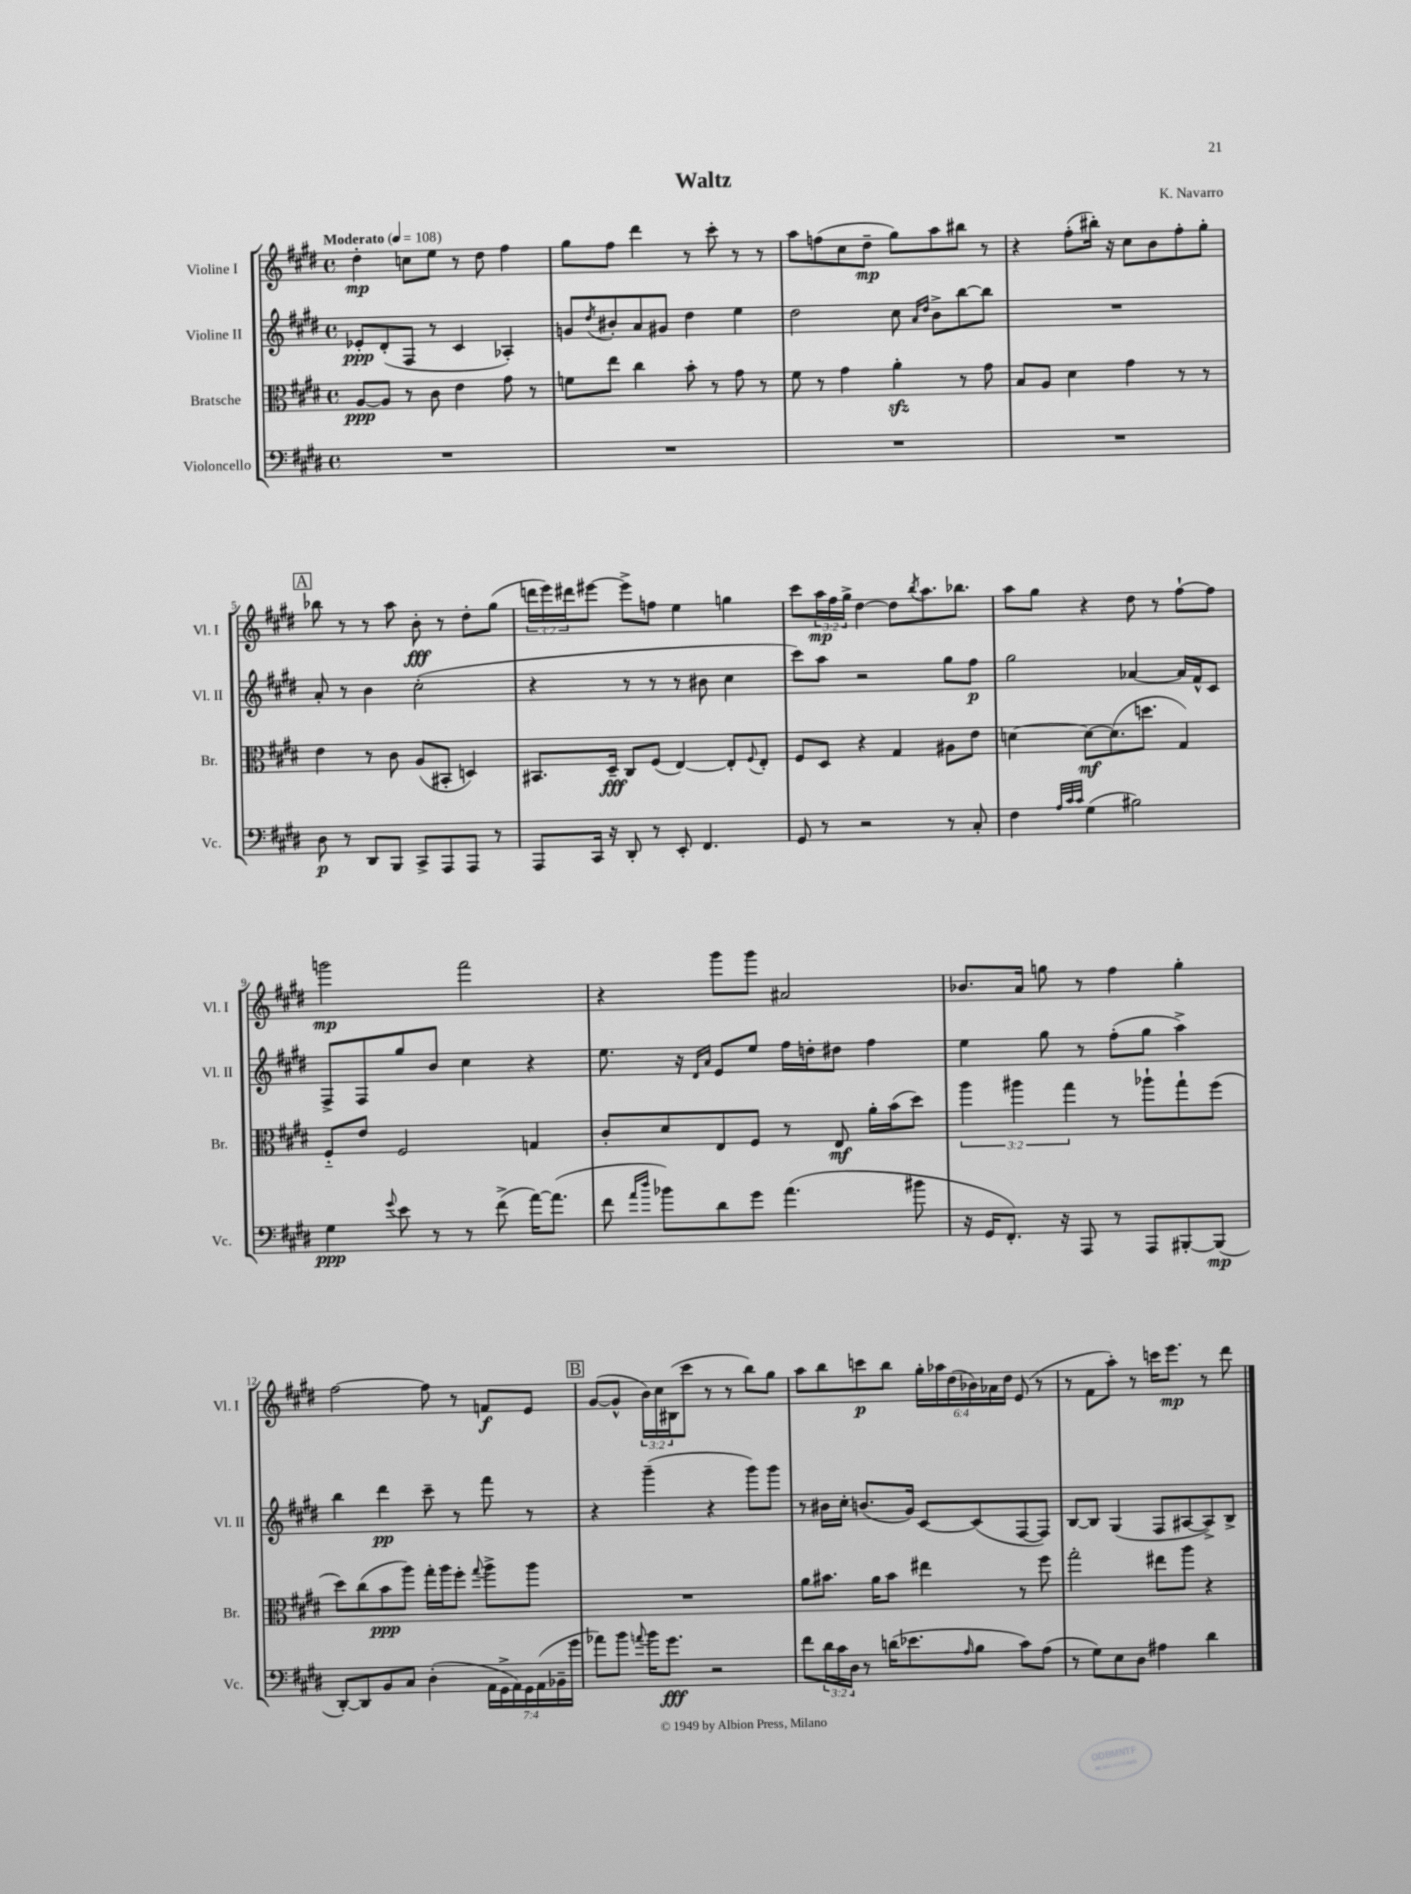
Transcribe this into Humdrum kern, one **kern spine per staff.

**kern	**kern	**kern	**kern
*staff4	*staff3	*staff2	*staff1
*clefF4	*clefC3	*clefG2	*clefG2
*k[f#c#g#d#]	*k[f#c#g#d#]	*k[f#c#g#d#]	*k[f#c#g#d#]
*M4/4	*M4/4	*M4/4	*M4/4
*met(c)	*met(c)	*met(c)	*met(c)
*MM108	*MM108	*MM108	*MM108
1r	[8A/L	8e-'/L	4dd#'\
.	8A/]J	(8d#'/	.
.	8r	8F#/J	8cc\L
.	8c#\	8r	8ee\J
.	4e\	4c#/	8r
.	.	.	8dd#\
.	8g#\	4A-'/)	4ff#\
.	8r	.	.
=	=	=	=
1r	8f\L	8g/L	8gg#\L
.	.	8qdd#/	.
.	8ee\J	8b#'/	8ff#\J
.	4cc#\	8a/	4ddd#\
.	.	8g#/J	.
.	8b'\	4dd#\	8r
.	8r	.	8ccc#'\
.	8g#\	4ee\	8r
.	8r	.	8r
=	=	=	=
1r	8f#\	2dd#\	8aa\L
.	8r	.	(8ff\
.	4g#\	.	8cc#\
.	.	.	8dd#~\J
.	4a'\	8cc#\	8gg#\L)
.	.	16qqa/LL	.
.	.	16qqdd#/JJ	.
.	.	8b^\L	8aa\
.	8r	[8bb\	8bb#\J
.	8g#\	8bb\]J	8r
=	=	=	=
1r	8B/L	1r	4r
.	8A/J	.	.
.	4d#\	.	(8ff#'\L
.	.	.	16bb#'\Jk)
.	.	.	16r
.	4g#\	.	8cc#\L
.	.	.	8b\
.	8r	.	8ff#'\
.	8r	.	8gg#'\J
=	=	=	=
8D#\	4e\	8a'/	8bb-\
8r	.	8r	8r
8DD#/L	8r	4b\	8r
8BBB/J	8c#\	.	8aa\
8CC#^/L	(8A/L	(2cc#'\	8b'\
8AAA/	8BB#'/J	.	8r
8AAA/J	4D/)	.	8dd#'\L
8r	.	.	(8gg#\J
=	=	=	=
8AAA/L	8.BB#/L	4r	24ddd\LL
.	.	.	24eee\)
.	.	.	24ddd#\J
16CC#/Jk	.	.	[8eee#\J
16r	16D#~/Jk	.	.
8DD#'/	8C#/L	8r	8eee#^\]L
8r	(8F#/J	8r	8ff\J
8EE'/	[4E/)	8r	4ee\
4.FF#/	.	8b#\	.
.	8E'/]L	4cc#\	4gg\
.	8qqF#/	.	.
.	8E'/J	.	.
=	=	=	=
8GG#/	8F#/L	8ccc#\L)	8ccc#\L
8r	8D#/J	8aa\J	24aa\L
.	.	.	24ff#\
.	.	.	24gg#^\JJ
2r	4r	2r	[4dd#\
.	4G#/	.	8dd#\]L
.	.	.	8qbb/
.	.	.	8.aa\
8r	8A#\L	8gg#\L	.
.	.	.	8.bb-\J
8C#'/	8e\J	8ff#\J	.
=	=	=	=
4F#\	[4d\	2gg#\	8aa\L
.	.	.	8gg#\J
32qqA/LLL	.	.	.
32qqc#/	.	.	.
32qqc#/JJJ	.	.	.
(4G#\	8d\_L	.	4r
.	(8.d\]	.	.
2B#\)	.	[4a-/	8dd#\
.	8.dd\J	.	.
.	.	.	8r
.	4G#/)	16a-/]LL	[8ff#`\L
.	.	16f#^^/J	.
.	.	8c#/J	8ff#\]J
=	=	=	=
4G#\	8F#'~/L	8F#^/L	2ggg\
.	8e/J	8F#/	.
8qqg#/	.	.	.
8e\	2F#/	8gg#/	.
8r	.	8b/J	.
8r	.	4cc#\	2fff#\
(8f#^\	.	.	.
[16a\LK)	4G/	4r	.
(8.a\]J	.	.	.
=	=	=	=
8f#\	8c#'/L	8.ee\	4r
16qqa/LL	.	.	.
16qqdd#/JJ	.	.	.
8b-\L)	8d#/	.	.
.	.	16r	.
.	.	16qqd#/LL	.
.	.	16qqa/JJ	.
8d#\	8E/	8e/L	8ggg#\L
8g#\J	8F#/J	8ee/J	8ggg#\J
(4.a\	8r	16ff#\LL	2a#/
.	.	16dd'\J	.
.	8E/	8dd#\J	.
.	16a'\LL	4ff#\	.
.	(16b\J	.	.
8b#\	8dd#\J)	.	.
=	=	=	=
16r	6aa\	4ee\	8.b-/L
16GG#/LK	.	.	.
8.FF#'/J)	.	.	.
.	6aa#\	.	.
.	.	.	16a/Jk
.	.	8gg#\	8gg\
16r	.	.	.
.	6gg#\	.	.
8AAA/	.	8r	8r
8r	8r	(8ff#'\L	4ff#\
8AAA/L	8aa-`\L	8gg#\J	.
[8BBB#'/	8gg#`\	4aa^\)	4gg'\
(8BBB#/]J	(8ff#\J	.	.
=	=	=	=
[8DD#'/L)	8dd#\L)	4bb\	[2ff#\
8DD#/]	(8cc#\	.	.
8BB/	8b\	4ddd#\	.
8C#/J	8aa\J)	.	.
(4D#'\	16gg#'\LL	8ccc#~\	8ff#\]
.	16aa\J	.	.
.	8ff#'\J	8r	8r
.	8qqgg#/	.	.
28AA\LL	8aa^\L	8fff#\	8f/L
28GG#^\	.	.	.
28AA\)	.	.	.
28GG#\	.	.	.
.	8aa\J	8r	8e/J
(28AA\	.	.	.
28BB-~\	.	.	.
28g#\JJ	.	.	.
=	=	=	=
8a-\L)	1r	4r	([8g#/L
8b\J	.	.	8g#^^/]J
8qqa/	.	.	.
16b\LK	.	(4ggg#~\	24b\LL)
.	.	.	24cc#\
8.g#\J	.	.	.
.	.	.	(24B#\J
.	.	.	8ccc#\J
2r	.	4r	8r
.	.	.	8r
.	.	8ggg#\L)	8bb\L)
.	.	8ggg#\J	8gg#\J
=	=	=	=
8f#\L	8a\L	8r	8aa\L
24d#\L	8.b#\J	16b#\LL	8bb\
24c#\	.	.	.
.	.	16cc#'\JJ	.
24D#\JJ	.	.	.
8r	.	(8.b/L	8ccc\
.	16a\LK	.	.
(16d\LK	8b#\J	.	8bb\J
8.e-\	.	16g#/Jk)	.
.	4ee#\	[8c#/L	24gg#'\LL
.	.	.	24aa-\
.	.	.	(24dd#\
16qqA/	.	.	.
8B\J	.	(8c#/]	24b-\)
.	.	.	24a-\
.	.	.	24dd#\JJ
8c#\L)	8r	[8F#/	(8e/
(8A\J	8ff#\	8F#/]J)	8r
=	=	=	=
8r	2gg#'\	[8B/L	8r
8G#\L)	.	8B/]J	8f#\L
8E\	.	(4G#/	8aa'\J)
8D#\J	.	.	8r
4A#\	8ee#\L	8F#/L	16ccc\LK
.	.	.	8.eee\J
.	8aa\J	[8A#/	.
4d#\	4r	8A#^/])	8r
.	.	8B^/J	8ddd#\
==	==	==	==
*-	*-	*-	*-
